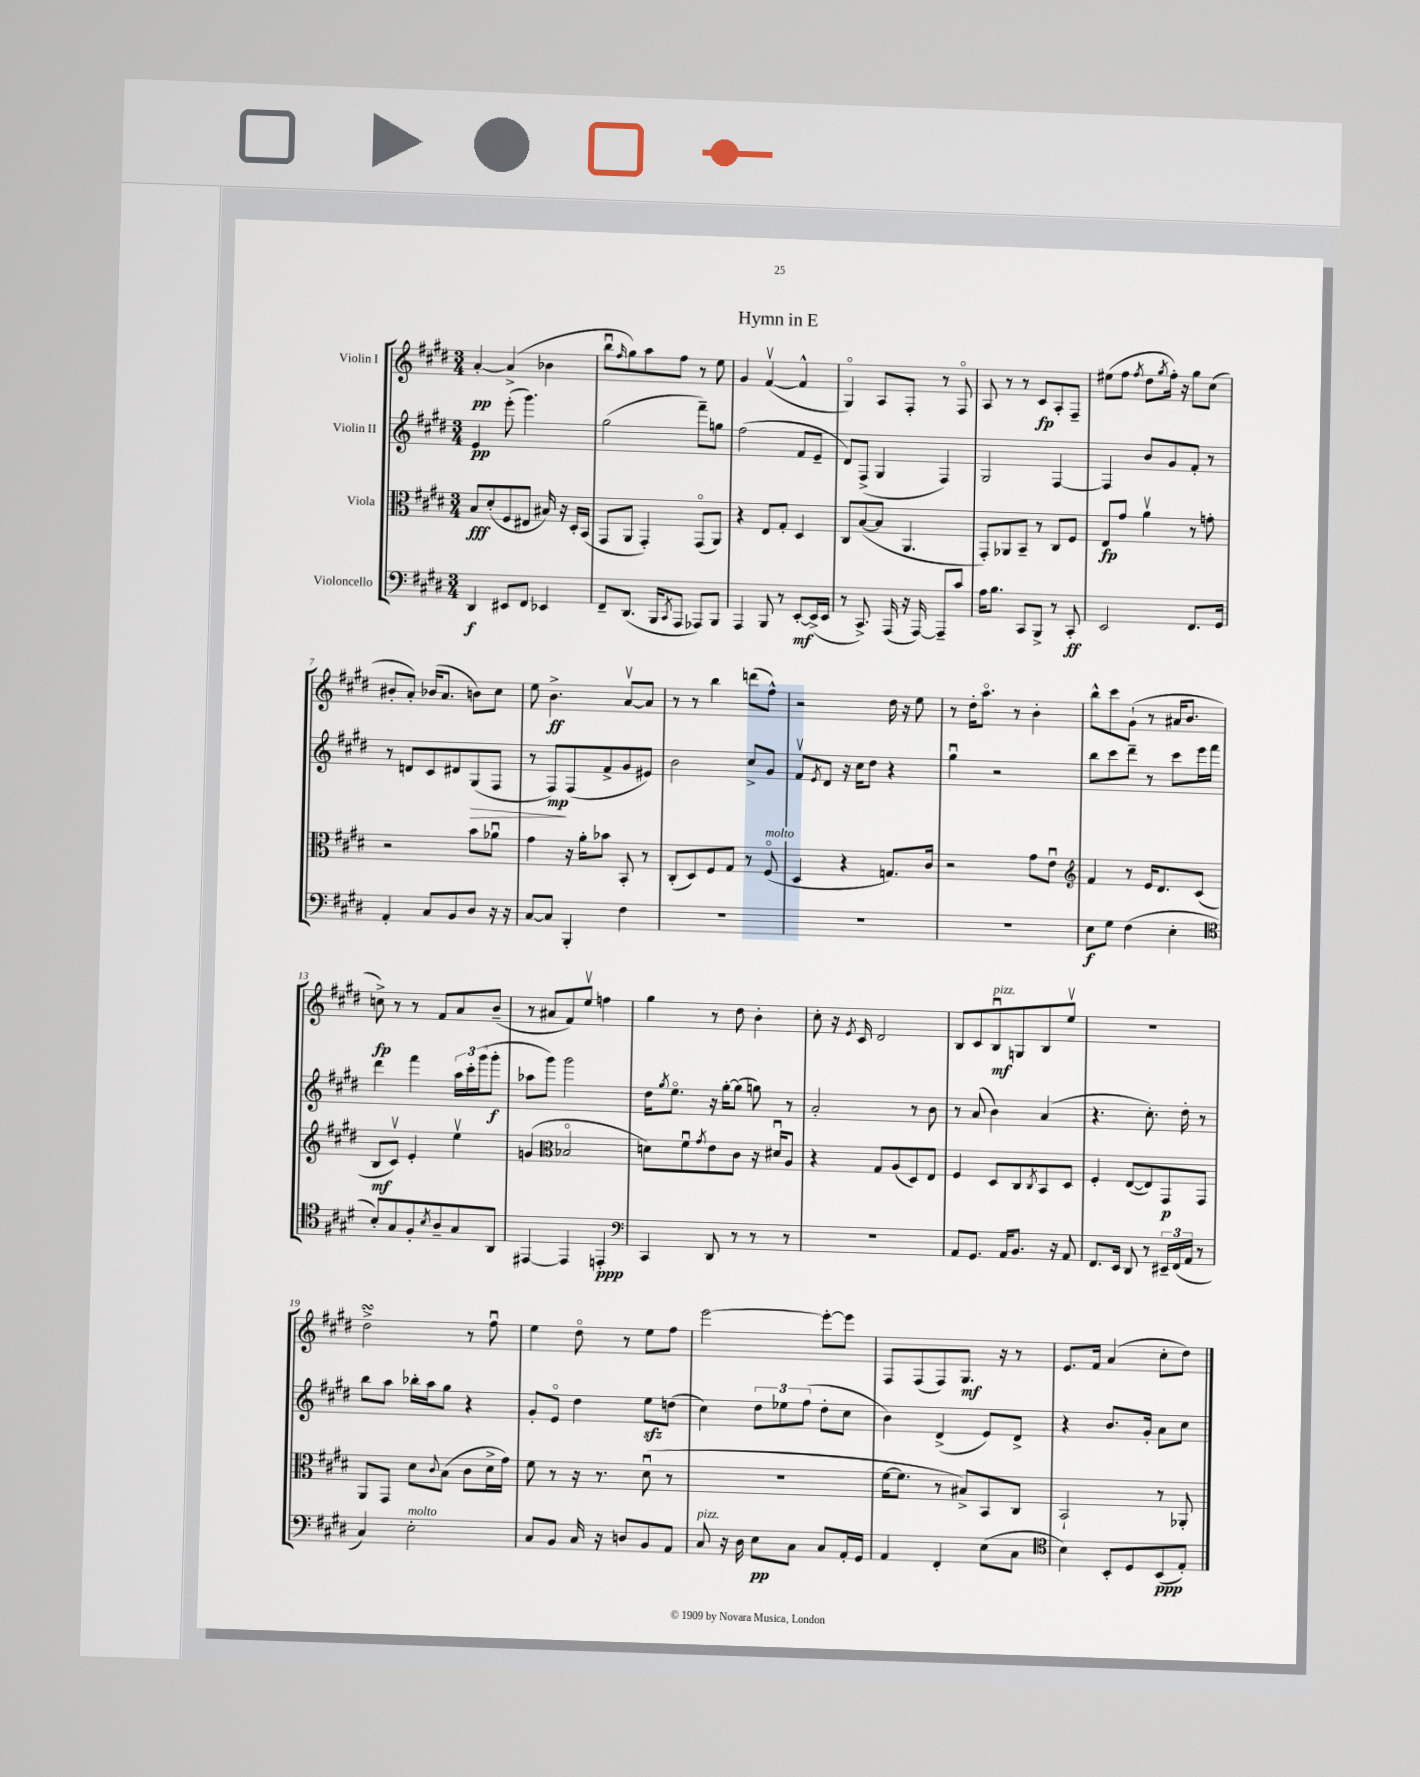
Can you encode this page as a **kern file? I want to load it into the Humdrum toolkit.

**kern	**dynam	**kern	**dynam	**kern	**dynam	**kern	**dynam
*part4	*part4	*part3	*part3	*part2	*part2	*part1	*part1
*staff4	*staff4	*staff3	*staff3	*staff2	*staff2	*staff1	*staff1
*I"Violoncello	*	*I"Viola	*	*I"Violin II	*	*I"Violin I	*
*clefF4	*	*clefC3	*	*clefG2	*	*clefG2	*
*k[f#c#g#d#]	*	*k[f#c#g#d#]	*	*k[f#c#g#d#]	*	*k[f#c#g#d#]	*
*M3/4	*	*M3/4	*	*M3/4	*	*M3/4	*
=1	=1	=1	=1	=1	=1	=1	=1
4DD#/	f	8B/L	fff	4e/	pp	[4a'/	pp
.	.	(8d#'/	.	.	.	.	.
8EE#X/L	.	8F#/	.	(8eee'\	.	(4a^/]	.
8FF#/J	.	8E#X/J	.	4.ggg#\)	.	.	.
4EE-X/	.	16B#X/)	.	.	.	4b-X\	.
.	.	16r	.	.	.	.	.
.	.	16D#'/LL	.	.	.	.	.
.	.	(16BB/JJ	.	.	.	.	.
=2	=2	=2	=2	=2	=2	=2	=2
8FF#~/L	.	8GG#/L	.	(2gg#\	.	8bbu\L	.
.	.	.	.	.	.	16qqff#/	.
(8.DD#/J	.	8AA/J	.	.	.	8gg#\)	.
.	.	4GG#'/)	.	.	.	8aa\	.
16BBB/KL	.	.	.	.	.	.	.
8qCC#/	.	.	.	.	.	.	.
8AAA/J	.	.	.	.	.	8ff#\J	.
8AAA-X/L)	.	(8GG#/L	.	8fff#~\L)	.	8r	.
8BBB/J	.	8AA/J)	.	8ggn\J	.	8ee\	.
=3	=3	=3	=3	=3	=3	=3	=3
4AAA/	.	4r	.	(2ff#\	.	4g#/	.
8BBB/	.	8E/L	.	.	.	([4f#v/	.
8r	.	8G#'/J	.	.	.	.	.
[8EE'/L	mf	4D#/	.	8f#/L	.	4f#^^/]	.
(16EE^/L]	.	.	.	8e~/J	.	.	.
16EE/JJ	.	.	.	.	.	.	.
=4	=4	=4	=4	=4	=4	=4	=4
8r	.	8C#/L	.	8d#/L)	.	4G#/)	.
8.CC#^/)	.	([8B/	.	(8F#^/J	.	.	.
.	.	8B/J]	.	4G#/	.	8A/L	.
(16AAA/	.	.	.	.	.	.	.
16r	.	4.AA/	.	.	.	8F#'/J	.
[16AAA/)	.	.	.	.	.	.	.
8AAA~/L]	.	.	.	4F#/)	.	8r	.
8c#/J	.	.	.	.	.	8F#/	.
=5	=5	=5	=5	=5	=5	=5	=5
16A\KL	.	8GG#'/L)	.	2G#/	.	8A/	.
8.B\J	.	.	.	.	.	.	.
.	.	8AA-X/	.	.	.	8r	.
8CC#/L	.	8BB~/J	.	.	.	8r	.
8BBB^/J	.	8r	.	.	.	8c#/L	fp
8r	.	8C#/L	.	[4F#/	.	8A'/	.
8CC#'/	ff	8F#/J	.	.	.	8F#~/J	.
=6	=6	=6	=6	=6	=6	=6	=6
2EE/	.	8E/L	fp	4F#/]	.	(8ee#X\L	.
.	.	8g#/J	.	.	.	8ff#\J	.
.	.	.	.	.	.	8qff#/	.
.	.	4av\	.	8b/L	.	8dd#\L	.
.	.	.	.	.	.	8qgg#/	.
.	.	.	.	8g#/	.	16ff#'\Jk)	.
.	.	.	.	.	.	16r	.
8.FF#/L	.	8r	.	8f#'/J	.	8gg#\L	.
.	.	8gn'\	.	8r	.	(8cc#\J	.
16GG#/Jk	.	.	.	.	.	.	.
!!LO:LB:g=z
=7	=7	=7	=7	=7	=7	=7	=7
4AA'/	.	2r	.	8r	.	8b#X'/L	.
.	.	.	.	8dn/L	.	8a'/J)	.
8C#/L	.	.	.	8c#/	.	(16b-X/KL	.
.	.	.	.	.	.	8.a/J	.
8BB/	.	.	.	8d#X/	.	.	.
!	!	!	!	!	!LO:HP:b	!	!
8D#/J	.	8b\L	.	(8G#/	>	8bn\L)	.
16r	.	8a-Xu\J	.	8F#/J	.	8cc#\J	.
16r	.	.	.	.	.	.	.
=8	=8	=8	=8	=8	=8	=8	=8
[8C#/L	.	4g#\	.	8r	.	8ee\	.
8C#/J]	.	.	.	8F#/L)	mp	4.b^\	ff
4BBB'/	.	16r	.	(8F#/	]	.	.
.	.	16a'\KL	.	.	.	.	.
.	.	8b-X\J	.	8f#^/	.	.	.
4F#\	.	8BB'/	.	8g#/	.	[8av/L	.
.	.	8r	.	8e#X/J)	.	8a/J]	.
=9	=9	=9	=9	=9	=9	=9	=9
2.r	.	(8C#'/L	.	2b\	.	8r	.
.	.	8D#/)	.	.	.	8r	.
.	.	8F#/	.	.	.	4bb\	.
.	.	8G#/J	.	.	.	.	.
.	.	8r	.	8cc#^/L	.	(8dddn\L	.
!	!	!LO:TX:a:i:t=molto	!	!	!	!	!
.	.	(8F#/	.	8g#/J	.	8ff#^^\J)	.
=10	=10	=10	=10	=10	=10	=10	=10
2.r	.	4D#/	.	8f#v/L	.	2r	.
.	.	.	.	8qe/	.	.	.
.	.	.	.	8d#/J	.	.	.
.	.	4r	.	16r	.	.	.
.	.	.	.	16cc#\KL	.	.	.
.	.	.	.	8dd#\J	.	.	.
.	.	8.Gn/L)	.	4r	.	16dd#\	.
.	.	.	.	.	.	16r	.
.	.	.	.	.	.	8ee\	.
.	.	16c#/Jk	.	.	.	.	.
=11	=11	=11	=11	=11	=11	=11	=11
2.r	.	2r	.	4gg#u\	.	8r	.
.	.	.	.	.	.	16dd#'\KL	.
.	.	.	.	.	.	8.aa\J	.
.	.	.	.	2r	.	.	.
.	.	.	.	.	.	8r	.
.	.	8g#\L	.	.	.	4b'\	.
.	.	8eu\J	.	.	.	.	.
=12	=12	=12	=12	=12	=12	=12	=12
*	*	*clefG2	*	*	*	*	*
8E\L	f	4f#/	.	8bb\L	.	8bb^^\L	.
8G#\J	.	.	.	8ccc#\	.	8ccc#\	.
(4F#\	.	8r	.	8ddd#~\J	.	(8g#`\J	.
.	.	16e/KL	.	8r	.	8r	.
.	.	8.d#/	.	.	.	.	.
4E'\	.	.	.	8ccc#\L	.	16a#X/KL	.
.	.	.	.	.	.	8.b/J	.
.	.	(8c#/J	.	16eee\L	.	.	.
.	.	.	.	16fff#\JJ	.	.	.
!!LO:LB:g=z
=13	=13	=13	=13	=13	=13	=13	=13
*clefC4	*	*	*	*	*	*	*
8B'/L)	.	8B/L	mf	4ddd#\	.	8ccn^\)	fp
8G#/	.	8c#v/J)	.	.	.	8r	.
8F#'/	.	4e'/	.	4fff#\	.	8r	.
8qB/	.	.	.	.	.	.	.
8A~/	.	.	.	.	.	8f#/L	.
8G#/	.	4eev\	.	24aa\LL	.	8a/	.
.	.	.	.	24ccc#'\	.	.	.
.	.	.	.	(24ggg#\J	.	.	.
8AA/J	.	.	.	8ggg#'\J	f	(8b~/J	.
=14	=14	=14	=14	=14	=14	=14	=14
[4EE#X/	.	(4gn/	.	8aa-X\L	.	8r	.
.	.	.	.	8ggg#\J)	.	8a#X/L	.
*	*	*clefC3	*	*	*	*	*
4EE#/]	.	2B-X/	.	2ggg#\	.	8f#/)	.
.	.	.	.	.	.	8eev/J	.
4EEn'/	ppp	.	.	.	.	4ffn\	.
=15	=15	=15	=15	=15	=15	=15	=15
*clefF4	*	*	*	*	*	*	*
4CC#/	.	8dn\L)	.	16dd#\KL	.	4gg#\	.
.	.	.	.	8qgg#/	.	.	.
.	.	.	.	8.ee\J	.	.	.
.	.	8f#u\	.	.	.	.	.
.	.	8qg#/	.	.	.	.	.
8DD#/	.	8e\	.	16r	.	8r	.
.	.	.	.	[16gg#'\KL	.	.	.
8r	.	8c#\J	.	(8gg#\J]	.	8dd#\	.
8r	.	16r	.	8ggn\)	.	4b'\	.
.	.	16d#Xu/KL	.	.	.	.	.
8r	.	8A/J	.	8r	.	.	.
=16	=16	=16	=16	=16	=16	=16	=16
2.r	.	4r	.	2a'/	.	8cc#'\	.
.	.	.	.	.	.	16r	.
.	.	.	.	.	.	8qe/	.
.	.	.	.	.	.	16c#/	.
.	.	8G#/L	.	.	.	2d#/	.
.	.	(8A/	.	.	.	.	.
.	.	8D#/)	.	8r	.	.	.
.	.	8E/J	.	8b\	.	.	.
=17	=17	=17	=17	=17	=17	=17	=17
8AA/L	.	4F#/	.	8r	.	8B/L	.
8.GG#/J	.	.	.	(8a/	.	8c#/	.
!	!	!	!	!	!	!LO:TX:a:i:t=pizz.	!
.	.	8D#/L	.	4b\)	.	8Bu/	mf
16AA/KL	.	.	.	.	.	.	.
8.BB/J	.	8C#/	.	.	.	8Gn/	.
.	.	8qC#/	.	.	.	.	.
.	.	8BB/	.	(4a/	.	8B/	.
16r	.	.	.	.	.	.	.
8AA/	.	8D#/J	.	.	.	8eev/J	.
=18	=18	=18	=18	=18	=18	=18	=18
8.FF#/L	.	4F#'/	.	4.r	.	2.r	.
16EE/Jk	.	.	.	.	.	.	.
8DD#/	.	([8E/L	.	.	.	.	.
8r	.	8E/])	.	8.cc#'\)	.	.	.
24EE#X~/LL	.	8GG#/	p	.	.	.	.
(24FF#/	.	.	.	.	.	.	.
.	.	.	.	16dd#'\	.	.	.
24AA/JJ	.	.	.	.	.	.	.
8r	.	8GG#/J	.	8r	.	.	.
!!LO:LB:g=z
=19	=19	=19	=19	=19	=19	=19	=19
4C#/)	.	8AA/L	.	8bb\L	.	2dd#sSsS^\	.
.	.	8GG#/J	.	8aa\J	.	.	.
!LO:TX:a:i:t=molto	!	!	!	!	!	!	!
2E'\	.	8d#\L	.	16bb-X'\LL	.	.	.
.	.	.	.	16aa\J	.	.	.
.	.	8qqc#/	.	.	.	.	.
.	.	(8B\J	.	8gg#\J	.	.	.
.	.	8c#\L	.	4r	.	8r	.
.	.	16d#^\L	.	.	.	8ff#u\	.
.	.	16g#\JJ)	.	.	.	.	.
=20	=20	=20	=20	=20	=20	=20	=20
8C#/L	.	8f#\	.	8g#'/L	.	4ee\	.
8BB/J	.	8r	.	8e/J	.	.	.
16C#/	.	16r	.	4dd#\	.	8dd#\	.
16r	.	8.r	.	.	.	.	.
8Dn/L	.	.	.	.	.	8r	.
8BB/	.	(8d#u\	.	8eezz\L	.	8ee\L	.
8AA/J	.	8r	.	(8ddn\J	.	8ff#\J	.
=21	=21	=21	=21	=21	=21	=21	=21
!LO:TX:a:i:t=pizz.	!	!	!	!	!	!	!
8C#/	.	2.r	.	4cc#\)	.	[2eee\	.
16r	.	.	.	.	.	.	.
16D#\	.	.	.	.	.	.	.
8E\L	pp	.	.	12dd#\L	.	.	.
.	.	.	.	12ee-X\	.	.	.
8C#\J	.	.	.	.	.	.	.
.	.	.	.	(12ff#\J	.	.	.
8C#/L	.	.	.	8dd#'\L	.	8eee'\L_	.
16AA'/L	.	.	.	8cc#\J	.	8eee\J]	.
16GG#/JJ	.	.	.	.	.	.	.
=22	=22	=22	=22	=22	=22	=22	=22
4AA/	.	[16f#\KL	.	4b\)	.	8F#/L	.
.	.	8.f#\J]	.	.	.	.	.
.	.	.	.	.	.	(8F#/	.
4FF#'/	.	8r	.	(4d#^/	.	8F#/)	.
.	.	8B#X^/L)	.	.	.	8.G#/J	mf
(8E\L	.	8BB/	.	8e/L)	.	.	.
.	.	.	.	.	.	16r	.
8C#\J	.	8C#/J	.	8d#^/J	.	8r	.
=23	=23	=23	=23	=23	=23	=23	=23
*clefC4	*	*	*	*	*	*	*
4B\)	.	2BB`/	.	4r	.	8.e/L	.
.	.	.	.	.	.	16f#/Jk	.
8BB'/L	.	.	.	8.b/L	.	(4a/	.
8D#/	.	.	.	.	.	.	.
.	.	.	.	16g#'/Jk	.	.	.
(8BB/	ppp	8r	.	8a\L	.	8cc#'\L	.
8E'/J)	.	8AA-X'/	.	8cc#\J	.	8dd#\J)	.
==	==	==	==	==	==	==	==
*-	*-	*-	*-	*-	*-	*-	*-
